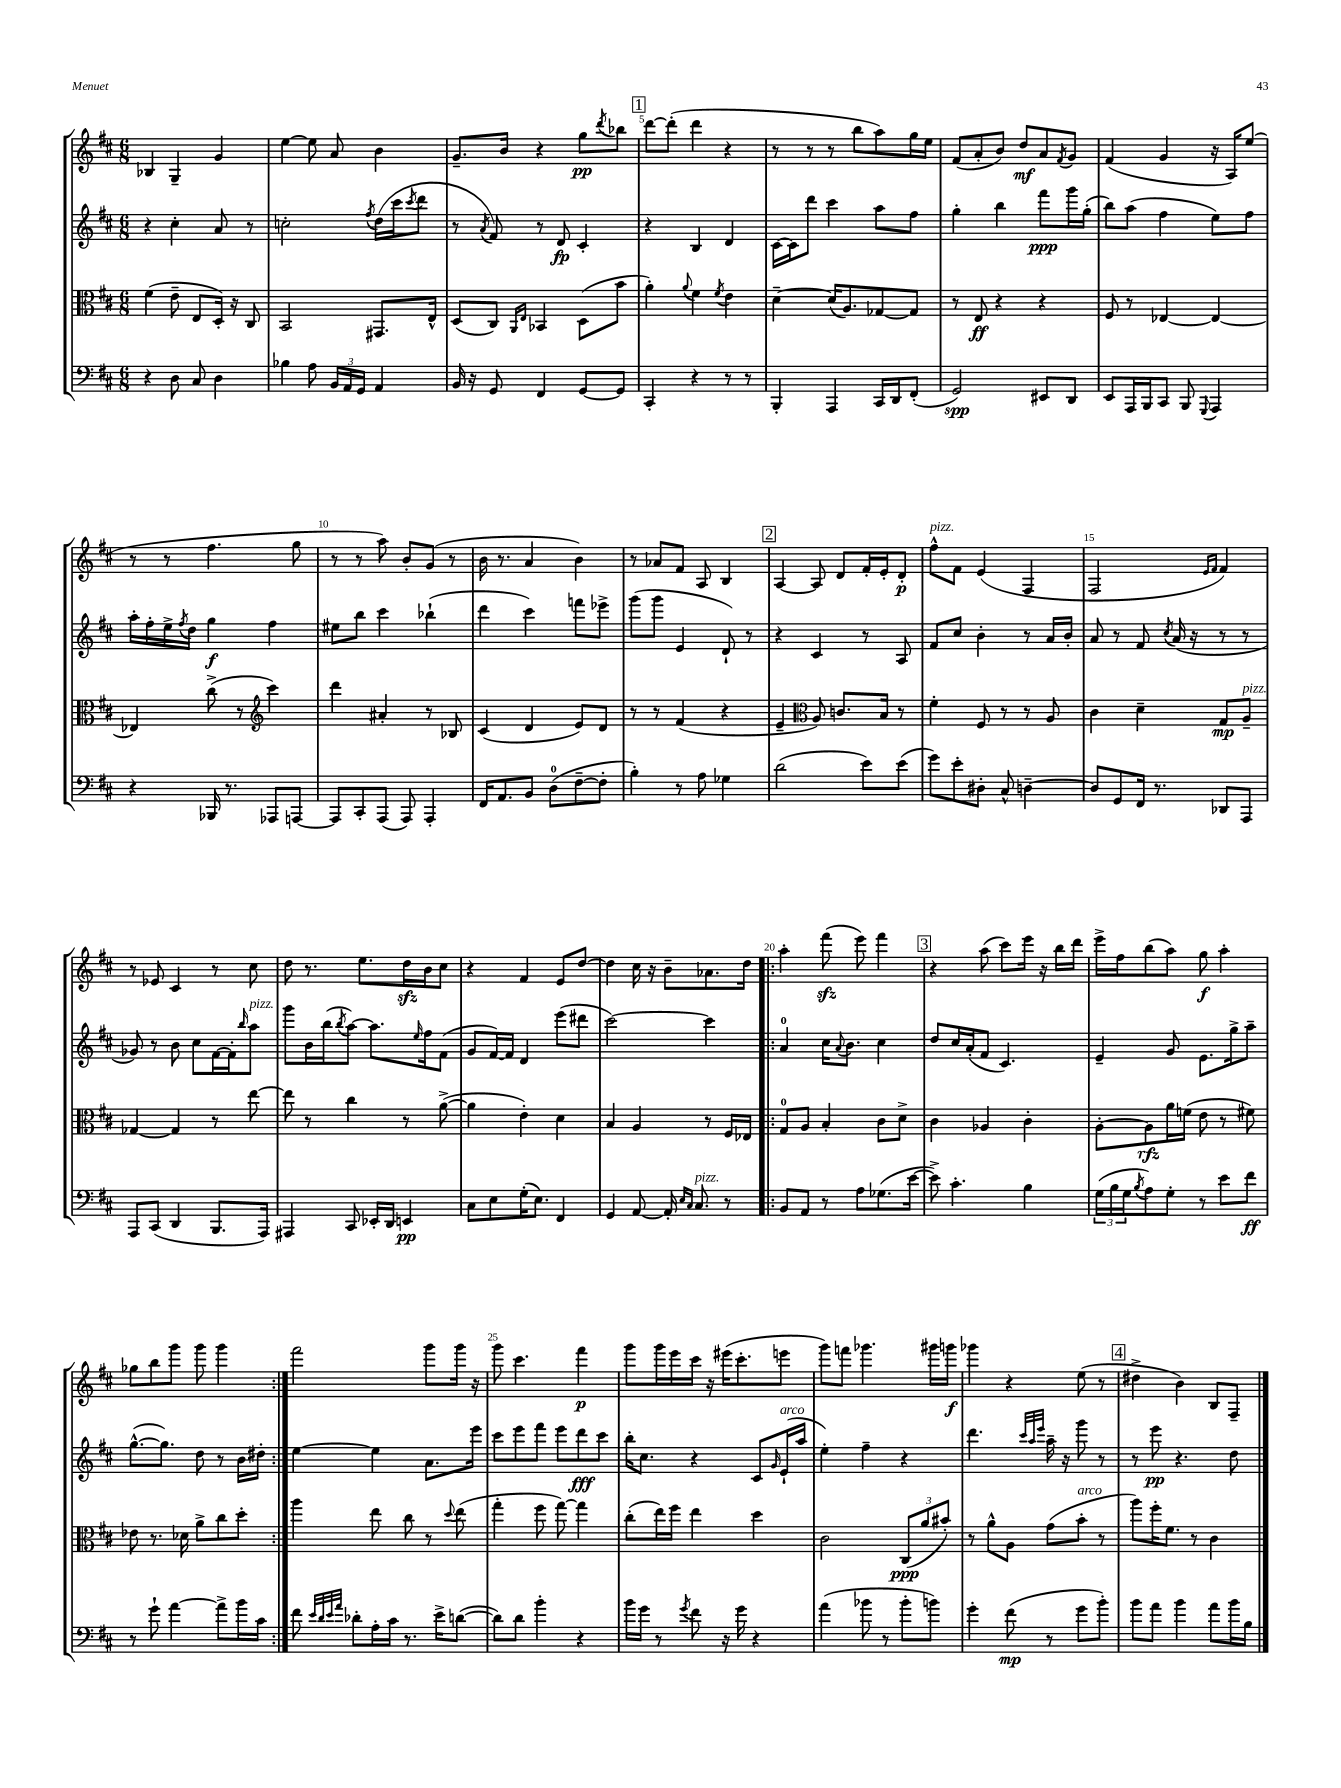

**kern	**dynam	**kern	**dynam	**kern	**dynam	**kern	**dynam
*part4	*part4	*part3	*part3	*part2	*part2	*part1	*part1
*staff4	*staff4	*staff3	*staff3	*staff2	*staff2	*staff1	*staff1
*clefF4	*	*clefC3	*	*clefG2	*	*clefG2	*
*k[f#c#]	*	*k[f#c#]	*	*k[f#c#]	*	*k[f#c#]	*
*M6/8	*	*M6/8	*	*M6/8	*	*M6/8	*
=2	=2	=2	=2	=2	=2	=2	=2
4r	.	(4f#\	.	4r	.	4B-X/	.
8D\	.	8e~\	.	4cc#'\	.	4G~/	.
8C#/	.	8E/L	.	.	.	.	.
4D\	.	16D'/Jk)	.	8a/	.	4g/	.
.	.	16r	.	.	.	.	.
.	.	8C#/	.	8r	.	.	.
=3	=3	=3	=3	=3	=3	=3	=3
4B-X\	.	2BB/	.	2ccn'\	.	[4ee\	.
8A\	.	.	.	.	.	8ee\]	.
24BB/LL	.	.	.	.	.	8a/	.
24AA/	.	.	.	.	.	.	.
24GG/JJ	.	.	.	.	.	.	.
.	.	.	.	8qff#/	.	.	.
4AA/	.	8.GG#X/L	.	(16dd\LL	.	4b\	.
.	.	.	.	16ccc#\J	.	.	.
.	.	.	.	8qccc#/	.	.	.
.	.	.	.	8ddd\J	.	.	.
.	.	16E^^/Jk	.	.	.	.	.
=4	=4	=4	=4	=4	=4	=4	=4
16BB/	.	(8D/L	.	8r	.	8.g~/L	.
16r	.	.	.	.	.	.	.
.	.	.	.	8qa/	.	.	.
8GG/	.	8C#/J)	.	8f#/)	.	.	.
.	.	.	.	.	.	16b/Jk	.
.	.	16qqAA/LL	.	.	.	.	.
.	.	16qqE/JJ	.	.	.	.	.
4FF#/	.	4BB-X/	.	8r	.	4r	.
.	.	.	.	8d/	fp	.	.
[8GG/L	.	(8D\L	.	4c#'/	.	8gg\L	pp
.	.	.	.	.	.	8qddd/	.
8GG/J]	.	8b\J	.	.	.	8bb-X\J	.
!!LO:REH:place=s1:t=1
=5	=5	=5	=5	=5	=5	=5	=5
4CC#'/	.	4a'\)	.	4r	.	[8ddd\L	.
.	.	.	.	.	.	(8ddd'\J]	.
.	.	8qqa/	.	.	.	.	.
4r	.	4f#\	.	4B/	.	4ddd\	.
.	.	8qf#/	.	.	.	.	.
8r	.	4e\	.	4d/	.	4r	.
8r	.	.	.	.	.	.	.
=6	=6	=6	=6	=6	=6	=6	=6
4BBB'/	.	[4d~\	.	[16c#\LL	.	8r	.
.	.	.	.	16c#\J]	.	.	.
.	.	.	.	8ddd\J	.	8r	.
4AAA/	.	(16d/KL]	.	4ccc#\	.	8r	.
.	.	8.A/)	.	.	.	.	.
.	.	.	.	.	.	8bb\L	.
16CC#/LL	.	[8G-X/	.	8aa\L	.	8aa\)	.
16DD/J	.	.	.	.	.	.	.
(8FF#'/J	.	8G-/J]	.	8ff#\J	.	16gg\L	.
.	.	.	.	.	.	16ee\JJ	.
=7	=7	=7	=7	=7	=7	=7	=7
2GG/)	spp	8r	.	4gg'\	.	(8f#/L	.
.	.	8E/	ff	.	.	8a'/	.
.	.	4r	.	4bb\	.	8b/J)	.
.	.	.	.	.	.	8dd/L	mf
8EE#X/L	.	4r	.	8fff#\L	ppp	8a/	.
.	.	.	.	.	.	8qf#/	.
8DD/J	.	.	.	16ggg\L	.	8g/J	.
.	.	.	.	(16gg'\JJ	.	.	.
=8	=8	=8	=8	=8	=8	=8	=8
8EE/L	.	8F#/	.	8bb\L)	.	(4f#/	.
16AAA/L	.	8r	.	(8aa\J	.	.	.
16BBB/J	.	.	.	.	.	.	.
8CC#/J	.	[4E-X/	.	4ff#\	.	4g/	.
8BBB/	.	.	.	.	.	.	.
8qqGGG/	.	.	.	.	.	.	.
4AAA/	.	4E-/_	.	8ee\L)	.	16r	.
.	.	.	.	.	.	16A/KL)	.
.	.	.	.	8ff#\J	.	(8ee/J	.
!!LO:LB:g=z
=9	=9	=9	=9	=9	=9	=9	=9
4r	.	4E-X/]	.	16aa'\LL	.	8r	.
.	.	.	.	16ff#'\	.	.	.
.	.	.	.	16ee^\	.	8r	.
.	.	.	.	8qff#/	.	.	.
.	.	.	.	16dd\JJ	.	.	.
16BBB-X/	.	(8cc#^\	.	4gg\	f	4.ff#\	.
8.r	.	.	.	.	.	.	.
.	.	8r	.	.	.	.	.
*	*	*clefG2	*	*	*	*	*
8AAA-X/L	.	4ccc#\)	.	4ff#\	.	.	.
[8AAAn/J	.	.	.	.	.	8gg\	.
=10	=10	=10	=10	=10	=10	=10	=10
8AAA/L]	.	4ddd\	.	8ee#X\L	.	8r	.
8CC#'/	.	.	.	8bb\J	.	8r	.
(8AAA/J	.	4a#X'/	.	4ccc#\	.	8aa\)	.
8AAA/)	.	.	.	.	.	8b'/L	.
4AAA'/	.	8r	.	(4bb-X`\	.	(8g/J	.
.	.	8B-X/	.	.	.	8r	.
=11	=11	=11	=11	=11	=11	=11	=11
16FF#/KL	.	(4c#/	.	4ddd\	.	16b\	.
8.AA/	.	.	.	.	.	8.r	.
8BB/J	.	4d/	.	4ccc#\)	.	4a/	.
(8D\L	.	.	.	.	.	.	.
[8F#~\	.	8e/L)	.	8fffn\L	.	4b\)	.
8F#'\J]	.	8d/J	.	8eee-X^\J	.	.	.
=12	=12	=12	=12	=12	=12	=12	=12
4B'\)	.	8r	.	(8ggg\L	.	8r	.
.	.	8r	.	8ggg\J	.	8a-X/L	.
8r	.	(4f#/	.	4e/	.	8f#/J	.
8A\	.	.	.	.	.	8A/	.
4G-X\	.	4r	.	8d`/)	.	4B/	.
.	.	.	.	8r	.	.	.
!!LO:REH:place=s1:t=2
=13	=13	=13	=13	=13	=13	=13	=13
(2d\	.	4e~/	.	4r	.	[4A/	.
*	*	*clefC3	*	*	*	*	*
.	.	8A/)	.	4c#/	.	8A/]	.
.	.	8.cn/L	.	.	.	8d/L	.
8e\L)	.	.	.	8r	.	16f#'/L	.
.	.	16B/Jk	.	.	.	16e'/J	.
(8e\J	.	8r	.	8A/	.	8d'/J	p
=14	=14	=14	=14	=14	=14	=14	=14
!	!	!	!	!	!	!LO:TX:a:i:t=pizz.	!
8g\L)	.	4f#'\	.	8f#/L	.	8ff#^^\L	.
8e'\	.	.	.	8cc#/J	.	8f#\J	.
8D#X'\J	.	8F#/	.	4b'\	.	(4e/	.
8C#^^/	.	8r	.	.	.	.	.
[4Dn~\	.	8r	.	8r	.	4F#/	.
.	.	8A/	.	16a/LL	.	.	.
.	.	.	.	16b'/JJ	.	.	.
=15	=15	=15	=15	=15	=15	=15	=15
8D/L]	.	4c#\	.	8a/	.	2F#/	.
8GG/	.	.	.	8r	.	.	.
16FF#/Jk	.	4d~\	.	8f#/	.	.	.
8.r	.	.	.	.	.	.	.
.	.	.	.	8qcc#/	.	.	.
.	.	.	.	(16a/	.	.	.
.	.	.	.	16r	.	.	.
.	.	.	.	.	.	16qqe/LL	.
.	.	.	.	.	.	16qqf#/JJ	.
8DD-X/L	.	8G/L	mp	8r	.	4f#/)	.
!	!	!LO:TX:a:i:t=pizz.	!	!	!	!	!
8AAA/J	.	8A~/J	.	8r	.	.	.
!!LO:LB:g=z
=16	=16	=16	=16	=16	=16	=16	=16
8AAA/L	.	[4G-X/	.	8g-X/)	.	8r	.
(8CC#/J	.	.	.	8r	.	8e-X/	.
4DD/	.	4G-/]	.	8b\	.	4c#/	.
.	.	.	.	8cc#\L	.	.	.
8.BBB/L	.	8r	.	[16f#\L	.	8r	.
.	.	.	.	16f#'\J]	.	.	.
.	.	.	.	16qqbb/	.	.	.
!	!	!	!	!LO:TX:a:i:t=pizz.	!	!	!
.	.	[8ee\	.	8aa\J	.	8cc#\	.
16AAA/Jk)	.	.	.	.	.	.	.
=17	=17	=17	=17	=17	=17	=17	=17
4AAA#X/	.	8ee\]	.	8ggg\L	.	8dd\	.
.	.	8r	.	16b\L	.	8.r	.
.	.	.	.	(16bb\J	.	.	.
.	.	.	.	8qbb/	.	.	.
8CC#/	.	4cc#\	.	[8aa\J)	.	.	.
.	.	.	.	.	.	8.ee\L	.
16EE-X'/LL	.	.	.	8.aa\L]	.	.	.
16DD/JJ	.	.	.	.	.	.	.
4EEn/	pp	8r	.	.	.	16ddzz\L	.
.	.	.	.	16qqee/	.	.	.
.	.	.	.	16ff#\k	.	16b\J	.
.	.	([8a^\	.	(8f#\J	.	8cc#\J	.
=18	=18	=18	=18	=18	=18	=18	=18
8C#\L	.	4a\]	.	8g/L	.	4r	.
8E\	.	.	.	[16f#/L)	.	.	.
.	.	.	.	16f#/JJ]	.	.	.
(16G'\K	.	4e'\)	.	4d/	.	4f#/	.
8.E\J)	.	.	.	.	.	.	.
4FF#/	.	4d\	.	(8eee\L	.	8e/L	.
.	.	.	.	8ddd#X\J	.	[8dd/J	.
=19	=19	=19	=19	=19	=19	=19	=19
4GG/	.	4B/	.	[2ccc#\)	.	4dd\]	.
[8AA/	.	4A/	.	.	.	16cc#\	.
.	.	.	.	.	.	16r	.
16AA'/]	.	.	.	.	.	8b~\L	.
16qqE/LL	.	.	.	.	.	.	.
16qqC#/JJ	.	.	.	.	.	.	.
!LO:TX:a:i:t=pizz.	!	!	!	!	!	!	!
8.C#/	.	.	.	.	.	.	.
.	.	8r	.	4ccc#\]	.	8.a-X\	.
8r	.	16F#/LL	.	.	.	.	.
.	.	16E-X/JJ	.	.	.	16dd\Jk	.
=20!|:	=20!|:	=20!|:	=20!|:	=20!|:	=20!|:	=20!|:	=20!|:
8BB/L	.	8G/L	.	4a/	.	4aa'\	.
8AA/J	.	8A/J	.	.	.	.	.
8r	.	4B'/	.	16cc#\KL	.	(8fff#zz\	.
.	.	.	.	8qqa/	.	.	.
.	.	.	.	8.b\J	.	.	.
8A\L	.	.	.	.	.	8eee\)	.
(8.G-X\	.	8c#\L	.	4cc#\	.	4fff#\	.
.	.	8d^\J	.	.	.	.	.
[16e\Jk	.	.	.	.	.	.	.
!!LO:REH:place=s1:t=3
=21	=21	=21	=21	=21	=21	=21	=21
8e^\])	.	4c#\	.	8dd/L	.	4r	.
4.c#'\	.	.	.	16cc#/L	.	.	.
.	.	.	.	(16a'/J	.	.	.
.	.	4A-X/	.	8f#/J	.	(8aa\	.
.	.	.	.	4.c#/)	.	8ccc#\L)	.
4B\	.	4c#'\	.	.	.	16eee\Jk	.
.	.	.	.	.	.	16r	.
.	.	.	.	.	.	16bb\LL	.
.	.	.	.	.	.	16ddd\JJ	.
=22	=22	=22	=22	=22	=22	=22	=22
(24G\LL	.	[8A'\L	.	4e~/	.	16eee^\LL	.
24B\	.	.	.	.	.	.	.
.	.	.	.	.	.	16ff#\J	.
24G\J	.	.	.	.	.	.	.
8qB/	.	.	.	.	.	.	.
8A\)	.	8A\]	rfz	.	.	(8bb\	.
8G'\J	.	16a\L	.	8g/	.	8aa\J)	.
.	.	(16fn\JJ	.	.	.	.	.
8r	.	8e\	.	8.e\L	.	8gg\	f
8e\L	.	8r	.	.	.	4aa'\	.
.	.	.	.	16gg^\k	.	.	.
8f#\J	ff	8f#X\)	.	8aa~\J	.	.	.
!!LO:LB:g=z
=23	=23	=23	=23	=23	=23	=23	=23
8r	.	8e-X\	.	([8.gg^^\L	.	8gg-X\L	.
8g`\	.	8.r	.	.	.	8bb\	.
.	.	.	.	8.gg\J])	.	.	.
[4a\	.	.	.	.	.	8ggg\J	.
.	.	16d-X\	.	.	.	.	.
.	.	8a^\L	.	8dd\	.	8ggg\	.
8a^\L]	.	8cc#\	.	8r	.	4ggg\	.
16b\L	.	8dd'\J	.	16b\LL	.	.	.
16c#\JJ	.	.	.	16dd#X'\JJ	.	.	.
=24:|!	=24:|!	=24:|!	=24:|!	=24:|!	=24:|!	=24:|!	=24:|!
8f#\	.	4aa\	.	[4ee\	.	2fff#\	.
32qqe/LLL	.	.	.	.	.	.	.
32qqd/	.	.	.	.	.	.	.
32qqe/	.	.	.	.	.	.	.
32qqa/JJJ	.	.	.	.	.	.	.
8d-X'\L	.	.	.	.	.	.	.
16A'\L	.	8ee\	.	4ee\]	.	.	.
16c#\JJ	.	.	.	.	.	.	.
8.r	.	8cc#\	.	.	.	.	.
.	.	8r	.	8.a\L	.	8ggg\L	.
16e^\KL	.	.	.	.	.	.	.
.	.	8qqdd/	.	.	.	.	.
([8dn\J	.	(8ee\	.	.	.	16ggg\Jk	.
.	.	.	.	16eee\Jk	.	16r	.
=25	=25	=25	=25	=25	=25	=25	=25
8d\L])	.	4gg'\	.	8ccc#\L	.	8ggg\	.
8d\J	.	.	.	8eee\	.	4.ccc#\	.
4b'\	.	8ff#\	.	8fff#\J	.	.	.
.	.	[8gg\)	.	8eee\L	.	.	.
4r	.	4gg\]	.	8ddd\	fff	4fff#\	p
.	.	.	.	8ccc#\J	.	.	.
=26	=26	=26	=26	=26	=26	=26	=26
16b\LL	.	(8cc#'\L	.	16bb'\KL	.	8ggg\L	.
16g\JJ	.	.	.	8.cc#\J	.	.	.
8r	.	16ee\L)	.	.	.	16ggg\L	.
.	.	16ff#\JJ	.	.	.	16eee\	.
8qg/	.	.	.	.	.	.	.
8f#\	.	4ee\	.	4r	.	16ccc#\JJ	.
.	.	.	.	.	.	16r	.
16r	.	.	.	.	.	(16eee#X\KL	.
16g\	.	.	.	.	.	8.ccc#'\	.
4r	.	4dd\	.	8c#/L	.	.	.
.	.	.	.	16qqg/	.	.	.
!	!	!	!	!LO:TX:a:i:t=arco	!	!	!
.	.	.	.	(16e`/L	.	8eeen\J	.
.	.	.	.	16aa/JJ	.	.	.
=27	=27	=27	=27	=27	=27	=27	=27
(4a\	.	2c#\	.	4ee'\)	.	8ggg\L)	.
.	.	.	.	.	.	8fffn\J	.
8b-X\	.	.	.	4ff#~\	.	4.ggg-X\	.
8r	.	.	.	.	.	.	.
8b-'\L	.	(12C#/L	ppp	4r	.	.	.
.	.	12a/	.	.	.	.	.
8bn\J)	.	.	.	.	.	16ggg#X\LL	.
.	.	12b#X'/J)	.	.	.	.	.
.	.	.	.	.	.	16gggn\JJ	f
=28	=28	=28	=28	=28	=28	=28	=28
4g'\	.	8r	.	4.ddd\	.	4ggg-X\	.
.	.	8a^^\L	.	.	.	.	.
(8f#\	mp	8A\J	.	.	.	4r	.
.	.	.	.	32qqccc#/LLL	.	.	.
.	.	.	.	32qqaa/	.	.	.
.	.	.	.	32qqeee/JJJ	.	.	.
8r	.	(8g\L	.	16aa~\	.	.	.
.	.	.	.	16r	.	.	.
!	!	!LO:TX:a:i:t=arco	!	!	!	!	!
8g\L	.	8b'\J	.	8ggg\	.	(8ee\	.
8b'\J)	.	8r	.	8r	.	8r	.
!!LO:REH:place=s1:t=4
=29	=29	=29	=29	=29	=29	=29	=29
8b\L	.	8aa\L)	.	8r	.	4dd#X^\	.
8a\J	.	16ff#'\K	.	8eee\	pp	.	.
.	.	8.f#\J	.	.	.	.	.
4b\	.	.	.	4.r	.	4b\)	.
.	.	8r	.	.	.	.	.
8a\L	.	4c#\	.	.	.	8B/L	.
16b\L	.	.	.	8dd\	.	8F#~/J	.
16B\JJ	.	.	.	.	.	.	.
==	==	==	==	==	==	==	==
*-	*-	*-	*-	*-	*-	*-	*-
